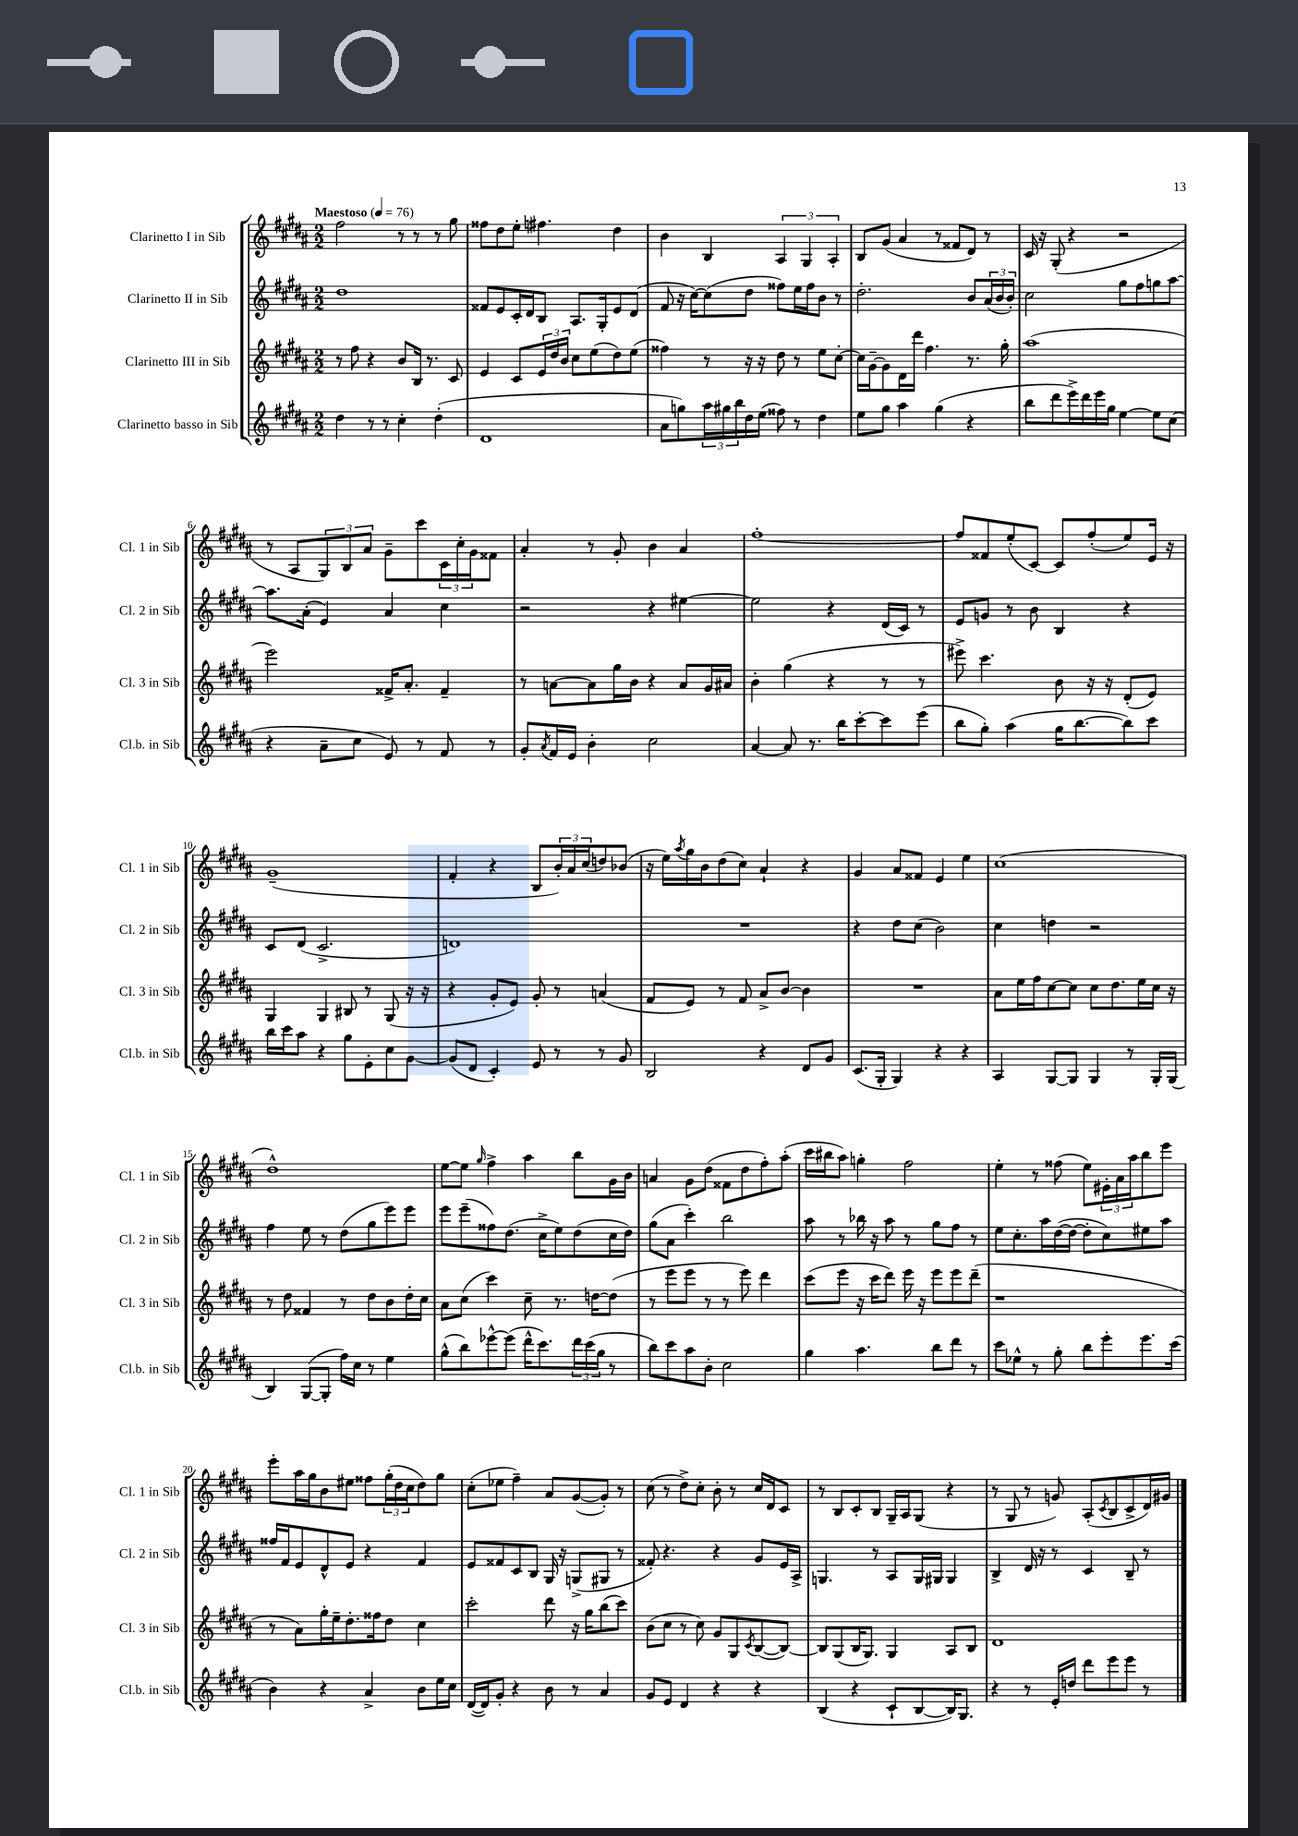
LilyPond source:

<<
\new StaffGroup <<
\new Staff = "s0" \with { instrumentName = "Clarinetto I in Sib" shortInstrumentName = "Cl. 1 in Sib" } {
    \clef treble \key b \major \numericTimeSignature \time 2/2 \tempo "Maestoso" 4 = 76
    fis''2 r8 r8 r8 gis''8 |
    fisis''8 dis''8 e''8-. fis''4. dis''4 |
    b'4 b4 \tuplet 3/2 { ais4 gis4 ais4-. } |
    b8 gis'8( ais'4 r8 fisis'8 dis'8) r8 |
    cis'16 r16 gis8-.( r4 r2 |
    r8 ais8 \tuplet 3/2 { gis8) b8 ais'8 } gis'8-- cis'''8 \tuplet 3/2 { cis'16 cis''16-. gis'16 } fisis'8 |
    ais'4-. r8 gis'8-. b'4 ais'4 |
    fis''1~-. |
    fis''8 fisis'8 e''8-.( cis'8~) cis'8 fis''8-.( e''8) e'16 r16 |
    gis'1--( |
    fis'4-. r4 b8 \tuplet 3/2 { b'16-.) ais'16 cis''16( } d''8) bes'8( |
    r16 e''16) \acciaccatura { ais''8 } gis''16 b'16 dis''8( cis''8) ais'4-! r4 |
    gis'4 ais'8 fisis'8 e'4 e''4 |
    cis''1( |
    dis''1-^) |
    e''8~ e''8 \grace { gis''16 } fis''4-> ais''4 b''8 gis'16 b'16 |
    a'4 gis'8 dis''8( fisis'8 dis''8 fis''8-.) ais''8-.( |
    cis'''16 bis''16 ais''8) g''4-. fis''2 |
    e''4-. r8 fisis''8( e''8) \tuplet 3/2 { eis'16-. ais'16 ais''16 } b''8 e'''8 |
    e'''8-. ais''16 gis''16 b'8 eis''8 fisis''8 \tuplet 3/2 { gis''16-.( dis''16 cis''16 } dis''8) gis''8 |
    cis''8-.( ees''8 fis''4--) ais'8 gis'8~( gis'8-.) r8 |
    cis''8( r8 dis''8->) cis''8-. b'8-. r8 cis''16 dis'16 cis'8 |
    r8 b8 cis'8-. b8 gis16-- ais16 gis8( r4 |
    r8 gis8 r8 g'8) ais8-.( \acciaccatura { cis'8 } b8 cis'8-> dis'16) gis'16 \bar "|." |
}
\new Staff = "s1" \with { instrumentName = "Clarinetto II in Sib" shortInstrumentName = "Cl. 2 in Sib" } {
    \clef treble \key b \major \numericTimeSignature \time 2/2
    dis''1 |
    fisis'8 e'8 cis'16-. dis'16 b8 ais8. gis16-. e'8 dis'8( |
    fis'8 r16 cis''16~) cis''8( dis''8 fisis''8) e''16 fisis''16 b'8 r8 |
    dis''2.-. b'8 \tuplet 3/2 { ais'16( b'16 b'16-.) } |
    cis''2 gis''8 fis''8 g''8 ais''8~ |
    ais''8. ais'16-.( e'4) ais'4 cis''4 |
    r2 r4 eis''4~ |
    eis''2 r4 dis'16( cis'16) r8 |
    e'8 g'8 r8 b'8 b4 r4 |
    cis'8 dis'8( cis'2.-> |
    d'1) |
    R1 |
    r4 dis''8 cis''8( b'2) |
    cis''4 d''4 r2 |
    fis''4 e''8 r8 dis''8( gis''8 e'''8) e'''8 |
    e'''8 e'''8--( fisis''8) dis''8.( cis''16-> e''8) dis''8( cis''16 dis''16) |
    gis''8( ais'8 cis'''4-.) b''2 |
    ais''8 r8 bes''16 r16 ais''8 r8 gis''8 fis''8 r8 |
    e''8 cis''8.-. ais''16 dis''16~( dis''16~ dis''8-. cis''8) eis''8 ais''8 |
    fisis''16 fis'16 e'8 dis'8-^ e'8 r4 fis'4 |
    e'8 fisis'8 cis'8 b8 gis16 r16 g8->( gis8 r8 |
    fisis'8-.) r4. r4 gis'8 e'16 ais16-> |
    g4. r8 ais8 g16 gis16 gis4 |
    b4-> dis'16 r16 r8 cis'4 b8-- r8 \bar "|." |
}
\new Staff = "s2" \with { instrumentName = "Clarinetto III in Sib" shortInstrumentName = "Cl. 3 in Sib" } {
    \clef treble \key b \major \numericTimeSignature \time 2/2
    r8 fis''8 r4 b'8 b16 r8. cis'8 |
    e'4 cis'8 \tuplet 3/2 { e'16 dis''16 b'16 } cis''8 e''8( dis''8) e''8( |
    fisis''4) r8 r16 r16 dis''8 r8 e''8 cis''8~-. |
    cis''16 gis'16~-- gis'8 dis'16 dis'''16 fis''4. r8. gis''16-. |
    ais''1( |
    e'''2) fisis'16-> ais'8.-. fisis'4-- |
    r8 a'8~ a'8 gis''16 b'16 r4 a'8 gis'16 ais'16 |
    b'4-. gis''4( r4 r8 r8 |
    eis'''8->) cis'''4. b'8 r16 r16 dis'8-.( e'8) |
    gis4 gis4 bis8 r8 gis8( r16 r16 |
    r4 gis'8-. e'8) gis'8-. r8 a'4( |
    fis'8 e'8) r8 fis'8 ais'8-> b'8~ b'4 |
    R1 |
    ais'8 e''16 fis''16 cis''8~ cis''8 cis''8 dis''8. e''16 cis''16 r16 |
    r8 dis''8 fisis'4 r8 dis''8 b'8 dis''16-. cis''16 |
    ais'8 cis''8( cis'''4) cis''8-- r8. d''16~ d''8( |
    r8 e'''8 e'''8 r8 r8 e'''8) dis'''4 |
    cis'''8( e'''8 r16 cis'''16 dis'''8) e'''16 r16 e'''8 e'''8 dis'''8--( |
    r1 |
    r8 ais'8) gis''16-. e''16-- dis''8.-. fisis''16 dis''8 cis''4 |
    cis'''2-. dis'''8 r16 gis''16 b''8( cis'''8) |
    b'8( cis''8 r8 cis''8) gis'8 gis8 \acciaccatura { cis'8 } b8~( b8~) |
    b8 gis8( b16 gis8.) gis4 ais8 b8 |
    dis'1 \bar "|." |
}
\new Staff = "s3" \with { instrumentName = "Clarinetto basso in Sib" shortInstrumentName = "Cl.b. in Sib" } {
    \clef treble \key b \major \numericTimeSignature \time 2/2
    dis''4 r8 r8 cis''4-. dis''4-.( |
    dis'1 |
    ais'8 g''8) \tuplet 3/2 { ais''16 gis''16 b''16 } dis''16 e''16( fisis''8) r8 dis''4 |
    e''8 gis''8 ais''4 gis''4( r4 |
    b''8 dis'''8 e'''16->) dis'''16 e'''16 gis''16 e''4~ e''8 cis''8( |
    r4 ais'8-- cis''8 e'8) r8 fis'8 r8 |
    gis'8-. \acciaccatura { ais'8 } fis'16 e'16 b'4-. cis''2 |
    ais'4~ ais'8 r8. b''16 cis'''8~-. cis'''8 e'''8( |
    b''8 gis''8-.) ais''4( gis''16 b''8.~ b''8) cis'''8 |
    b''16 cis'''16 ais''8 r4 gis''8 e'8-. cis''8 gis'8~ |
    gis'8( dis'8 cis'4-.) e'8 r8 r8 gis'8 |
    b2 r4 dis'8 gis'8 |
    cis'8.( gis16-. gis4) r4 r4 |
    ais4 gis8~ gis8 gis4 r8 gis16-. gis16( |
    b4) gis8~( gis8-. fis''16) cis''16 r8 e''4 |
    gis''8-^( b''8) ees'''8~-^ ees'''8( dis'''16-^ cis'''8.) \tuplet 3/2 { dis'''16 cis'''16( gis''16 } r8 |
    b''8) cis'''8 ais''8 b'8-. cis''2 |
    gis''4 ais''4. b''8 dis'''8 r8 |
    cis'''8 ees''8-^ r8 gis''8-. b''8 e'''8-. e'''8. cis'''16( |
    b'4) r4 ais'4-> b'8 e''16 cis''16 |
    dis'16~( dis'16) gis'8-. r4 b'8 r8 ais'4 |
    gis'8 e'8 dis'4 r4 r4 |
    b4( r4 cis'8-! b8~ b16) gis8. |
    r4 r8 e'16-. d''16 dis'''8 e'''8 e'''8 r8 \bar "|." |
}
>>
>>
